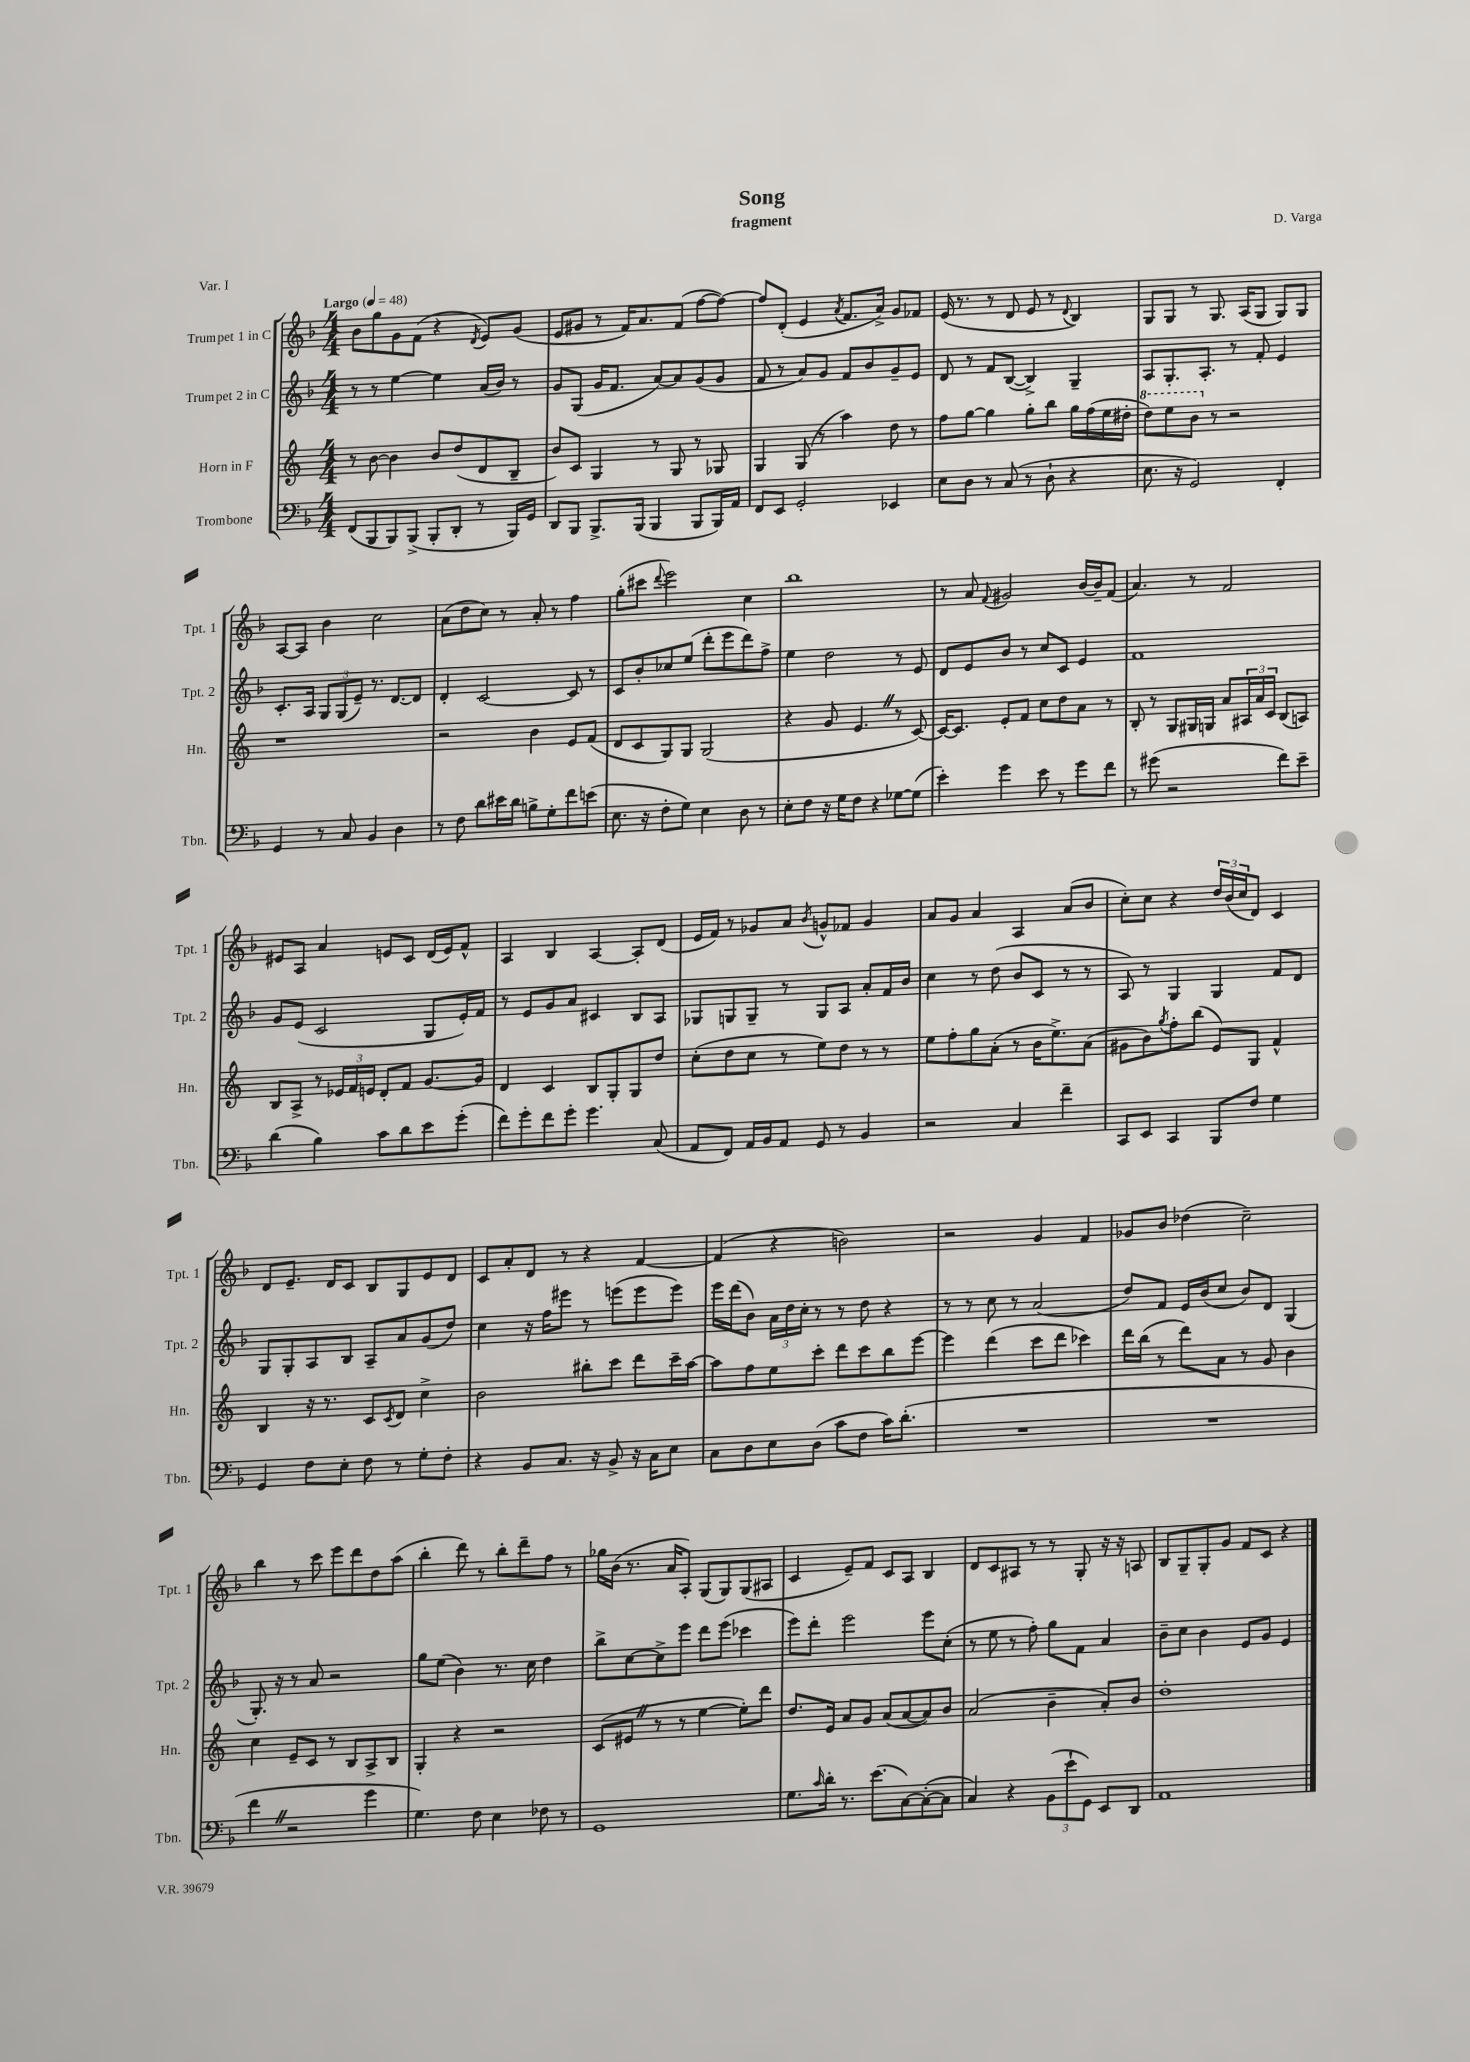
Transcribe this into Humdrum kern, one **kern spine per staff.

**kern	**kern	**kern	**kern
*staff4	*staff3	*staff2	*staff1
*clefF4	*clefG2	*clefG2	*clefG2
*k[b-]	*k[]	*k[b-]	*k[b-]
*M4/4	*M4/4	*M4/4	*M4/4
*MM48	*MM48	*MM48	*MM48
(8FF/L	8r	8r	8b-\L
8BBB-/	[8b\	8r	8gg\
8BBB-/)	4b\]	[4ee\	8g\
(8BBB-^/J	.	.	(8f\J
8BBB-'/L	8b/L	4ee\]	4r
8DD'/J	(8dd/	.	.
.	.	.	8qd/
8r	8d/	(16a/LL	8e/L)
.	.	16b-/JJ)	.
16BBB-/LL)	8B~/J	8r	(8g/J
16GG/JJ	.	.	.
=	=	=	=
8DD/L	8b/L)	8g/L	8e/L
8BBB-/J	8c/J	(8G/J	8g#/J
8.BBB-^/L	4G/	16g/LK	8r
.	.	8.f/J	.
.	.	.	16f/LK)
(16BBB-/Jk	.	.	8.a/
4BBB-/	8r	[8a/L)	.
.	8G/	8a/]	(8f/J
8BBB-/L	8r	(8g/	[8ff\L
16BBB-/L)	8G-/	8g/J	8ff\_J)
16AA/JJ	.	.	.
=	=	=	=
8FF/L	4G/	8f/	8ff/]L
8EE/J	.	8r	(8d'/J
2GG'/	(8G/	8a/L)	4e/
.	8r	8g/J	.
.	.	.	8qa/
.	4aa\)	8f/L	8.f/L
.	.	8b-/	.
.	.	.	16a^/Jk)
4EE-/	8dd\	8g~/	8g/L
.	8r	8e/J	8f-/J
=	=	=	=
8E\L	8ff\L	8d/	(16e/
.	.	.	8.r
8D\J	[8gg\J	8r	.
8r	4gg\]	8f/L	8r
(8C/	.	([8B-/J	8d/
8r	8gg'\L	4B-^/])	8e/
8D`\	8bb\J	.	8r
.	.	.	8qqd/
4r	16gg\LL	4G~/	4B-/)
.	(16ff\	.	.
.	16ee\	.	.
.	16dd#'\JJ	.	.
=	=	=	=
8.E\	8ddd\L)	8A/L	8G/L
.	8eee\	8.G'/	8G/J
16r	.	.	.
2GG/)	8bb\J	.	8r
.	.	8.A'/J	.
.	8r	.	8.G/
.	2r	8r	.
.	.	.	(16A/LK
.	.	8f'/	8G/J
4FF'/	.	4e/	8G/L)
.	.	.	8G/J
=	=	=	=
4GG/	1r	8.c'/L	[8A/L
.	.	.	8A/]J
.	.	16A/Jk	.
8r	.	12G/L	4b-\
.	.	(12G/	.
8C/	.	.	.
.	.	12e~/J)	.
4BB-/	.	8.r	2cc\
.	.	[8.d/L	.
4D\	.	.	.
.	.	8d/]J	.
=	=	=	=
8r	2r	4d'/	(8a\L
8F\	.	.	8dd\
8d\L	.	[2c/	8cc\J)
16e#\L	.	.	8r
16d\JJ	.	.	.
8B^\L	4b\	.	8a'/
8G'\	.	.	8r
8f\	8e/L	8c/]	4ff\
(8e\J	(8f/J	8r	.
=	=	=	=
8.E\	8d/L	8c/L	(8gg'\L
.	8c/	8b-'/	8ccc#\J
16r	.	.	.
.	.	.	8qqddd/
8F'\L	8G/)	8cc-/	2eee\)
8G\J)	8G/J	(8ee/J	.
4E\	(2G/	8ddd'\L	.
.	.	8eee\	.
8D\	.	8ddd\)	4cc\
8r	.	8ff^\J	.
=	=	=	=
8E'\L	4r	4ee\	1bb-
8F\J	.	.	.
16r	8g/	2dd\	.
16G\LK	.	.	.
8F\J	4.e/	.	.
4r	.	.	.
[8G-\L	8r	8r	.
(8G-\]J	[8c/)	8e/	.
=	=	=	=
4e'\)	16c/_LK	8d/L	8r
.	8.c/]J	.	.
.	.	8e/	8a/
.	.	.	8qqf/
4g\	8e'/L	8b-/J	2g#/
.	8f/J	8r	.
8e\	8cc\L	8cc/L	.
8r	8dd\	8c/J	.
8g\L	8a\J	4e/	[16b-/LL
.	.	.	16b-~/]J
8f\J	8r	.	(8f/J
=	=	=	=
8r	8B'/	1f	4.a/)
(8g#\	8r	.	.
2r	8G/L	.	.
.	16G#/L	.	8r
.	16G/JJ	.	.
.	8a/L	.	2f/
.	24A#/L	.	.
.	24a/	.	.
.	24c/JJ	.	.
8f\L)	(8B/L	.	.
8e~\J	8A/J)	.	.
=	=	=	=
(4d\	8B/L	8g/L	8e#/L
.	8A^/J	(8e/J	8A/J
4B-\)	8r	2c/	4a/
.	24e-/LL	.	.
.	24f/	.	.
.	24e/JJ	.	.
8c\L	8d'/L	.	8e/L
8d\	8f/J	.	8c/J
8e\	[8.g/L	8G/L	(16d/LL
.	.	.	16e/J)
(8g'\J	.	16e'/L)	8f^^/J
.	16g/]Jk	16f/JJ	.
=	=	=	=
8f\L)	4d/	8r	4A/
8g'\	.	8e/L	.
8f\	4c/	8g/	4B-/
8g'\J	.	8a/J	.
4.g\	8B/L	4c#/	[4A/
.	8G'/	.	.
.	8G/	8B-/L	8A'/]L
(8C/	8dd/J	8A/J	(8d/J
=	=	=	=
8AA/L	(8cc'\L	8G-/L	16e/LL
.	.	.	16f/JJ)
8FF/J)	8dd\	8G/	8r
16AA/LL	8cc\J	8G~/J	8g-/L
16BB-/J	.	.	.
8AA/J	8r	8r	8a/J
.	.	.	8qb-/
8GG/	8ee\L)	8G/L	8g^^/L
8r	8dd\J	8A/J	8f-/J
4BB-/	8r	8a'/L	4g/
.	8r	16f/L	.
.	.	16b-/JJ	.
=	=	=	=
2r	8ee\L	4cc\	8a/L
.	8ff'\	.	8g/J
.	8gg\	8r	4a/
.	(8a'\J	(8dd\	.
4C/	8r	8b-/L	4A/
.	16b\LK	8c/J	.
.	8.ee^\)	.	.
4f~\	.	8r	(8a/L
.	(8a\J	8r	8b-/J
=	=	=	=
8CC/L	8g#\L	8A/)	8cc'\L)
8EE/J	8b\)	8r	8cc\J
.	8qgg/	.	.
4CC/	8ff'\	4G/	4r
.	(8bb\J	.	.
8BBB-/L	8e/L)	4G/	24dd/LL
.	.	.	(24b-/
.	.	.	24cc/J
8F/J	8G/J	.	8d/J)
4G\	4f^^/	8f/L	4c/
.	.	8d/J	.
=	=	=	=
4GG/	4B/	8G/L	8d/L
.	.	8G'/	8.e~/J
8F\L	16r	8A/	.
.	8.r	.	16d/LK
8E'\J	.	8B-/J	8c/J
8F\	8c/L	8A~/L	8B-/L
.	8qc/	.	.
8r	8d/J	8a/	8G/
8G'\L	4cc^\	(8g/	8e/
8F'\J	.	8dd/J)	8d/J
=	=	=	=
4r	2b\	4cc\	8c/L
.	.	.	8a'/
8BB-/L	.	16r	8d/J
.	.	16ff\LK	.
8.C/J	.	8eee#\J	8r
.	8bb#'\L	8r	4r
16r	.	.	.
8BB-^/	8ccc\J	(8eee\L	.
16r	8ddd\L	8eee\	[4f/
16C\LK	.	.	.
8E\J	16ccc~\L	8eee\J)	.
.	[16aa\JJ	.	.
=	=	=	=
8C\L	8aa\]L	16eee\LL	(4f/]
.	.	(16ddd\J	.
8D\	8ff\	8b-\J)	.
8E\	8ee\	24a\LL	4r
.	.	24dd\	.
.	.	24cc'\JJ	.
(8D\J	8ccc'\J	8r	.
8c\L	8ddd\L	8r	2b\)
8F\J	8ccc\	8dd\	.
16c\LK)	8bb\	4r	.
(8.d'\J	.	.	.
.	[8eee\J	.	.
=	=	=	=
1r	4eee\]	8r	2r
.	.	8r	.
.	(4ddd\	8cc\	.
.	.	8r	.
.	8ccc\L	(2a/	4g/
.	8ddd\J	.	.
.	4ccc-\)	.	4f/
=	=	=	=
1r	16ddd\LL	8dd/L)	8g-/L
.	(16bb\JJ	.	.
.	8r	8f/J	8b-/J
.	8ddd\L)	16e/LL	(4dd-\
.	.	(16b-/J	.
.	8a\J	8cc/J	.
.	8r	8b-/L)	2cc~\)
.	8g/	8d/J	.
.	4b\	(4G/	.
=	=	=	=
4f\	4cc\	8.G'/)	4bb-\
.	.	16r	.
2r	8e~/L	8r	8r
.	8c/J	8a/	8ccc\
.	8r	2r	8eee\L
.	8B/L	.	8ddd\
4g\	8A^/	.	8dd\
.	8B/J	.	(8aa\J
=	=	=	=
4.G\)	4G'/	8gg\L	4bb-'\
.	.	(8ee\J	.
.	4r	4b-\)	8ddd\)
8F\	.	.	8r
4E\	2r	8.r	8bb-'\L
.	.	.	8ddd~\
.	.	16cc\	.
8F-\	.	4dd\	8ff\J
8r	.	.	8r
=	=	=	=
1GG	(8c/L	8bb-^\L	16gg-\LL
.	.	.	(16b-\JJ
.	8e#/J	[8cc\	8.r
.	8r	8cc^\]	.
.	.	.	16a/LK
.	8r	8eee\J	8A'/J)
.	[4ee\	8ddd\L	(8G/L
.	.	(8eee\J	8G/)
.	8ee'\]L)	4ccc-\	(8G/
.	8ddd\J	.	8A#/J
=	=	=	=
8.G\L	8.dd/L	8eee\L)	4c/
.	.	8ddd'\J	.
16qqc/	.	.	.
16d'\Jk	16e/Jk	.	.
8.r	8a/L	2eee\	8e~/L)
.	8g/J	.	8f/J
(8.e\L	.	.	.
.	(8a/L	.	8c/L
[8C\)	[8a/	.	8A/J
(8C'\_	8a/])	8eee\L	4B-/
8C\]J	8b/J	(8cc'\J	.
=	=	=	=
4C/)	(2a/	8r	8d/L
.	.	8ee\	8c/
4r	.	8r	8A#/J
.	.	8ff'\)	8r
(12BB-\L	4b~\	8gg\L	8r
12e`\	.	.	.
.	.	8f\J	8G'/
12GG\J)	.	.	.
8EE/L	8a'/L)	4a/	16r
.	.	.	16r
8DD/J	8b/J	.	8A/
=	=	=	=
1AA	1dd'	8b-~\L	8B-/L
.	.	8cc\J	8G~/
.	.	4b-\	8G'/
.	.	.	8g/J
.	.	8e/L	8f/L
.	.	8g/J	8c/J
.	.	4e/	4r
==	==	==	==
*-	*-	*-	*-
